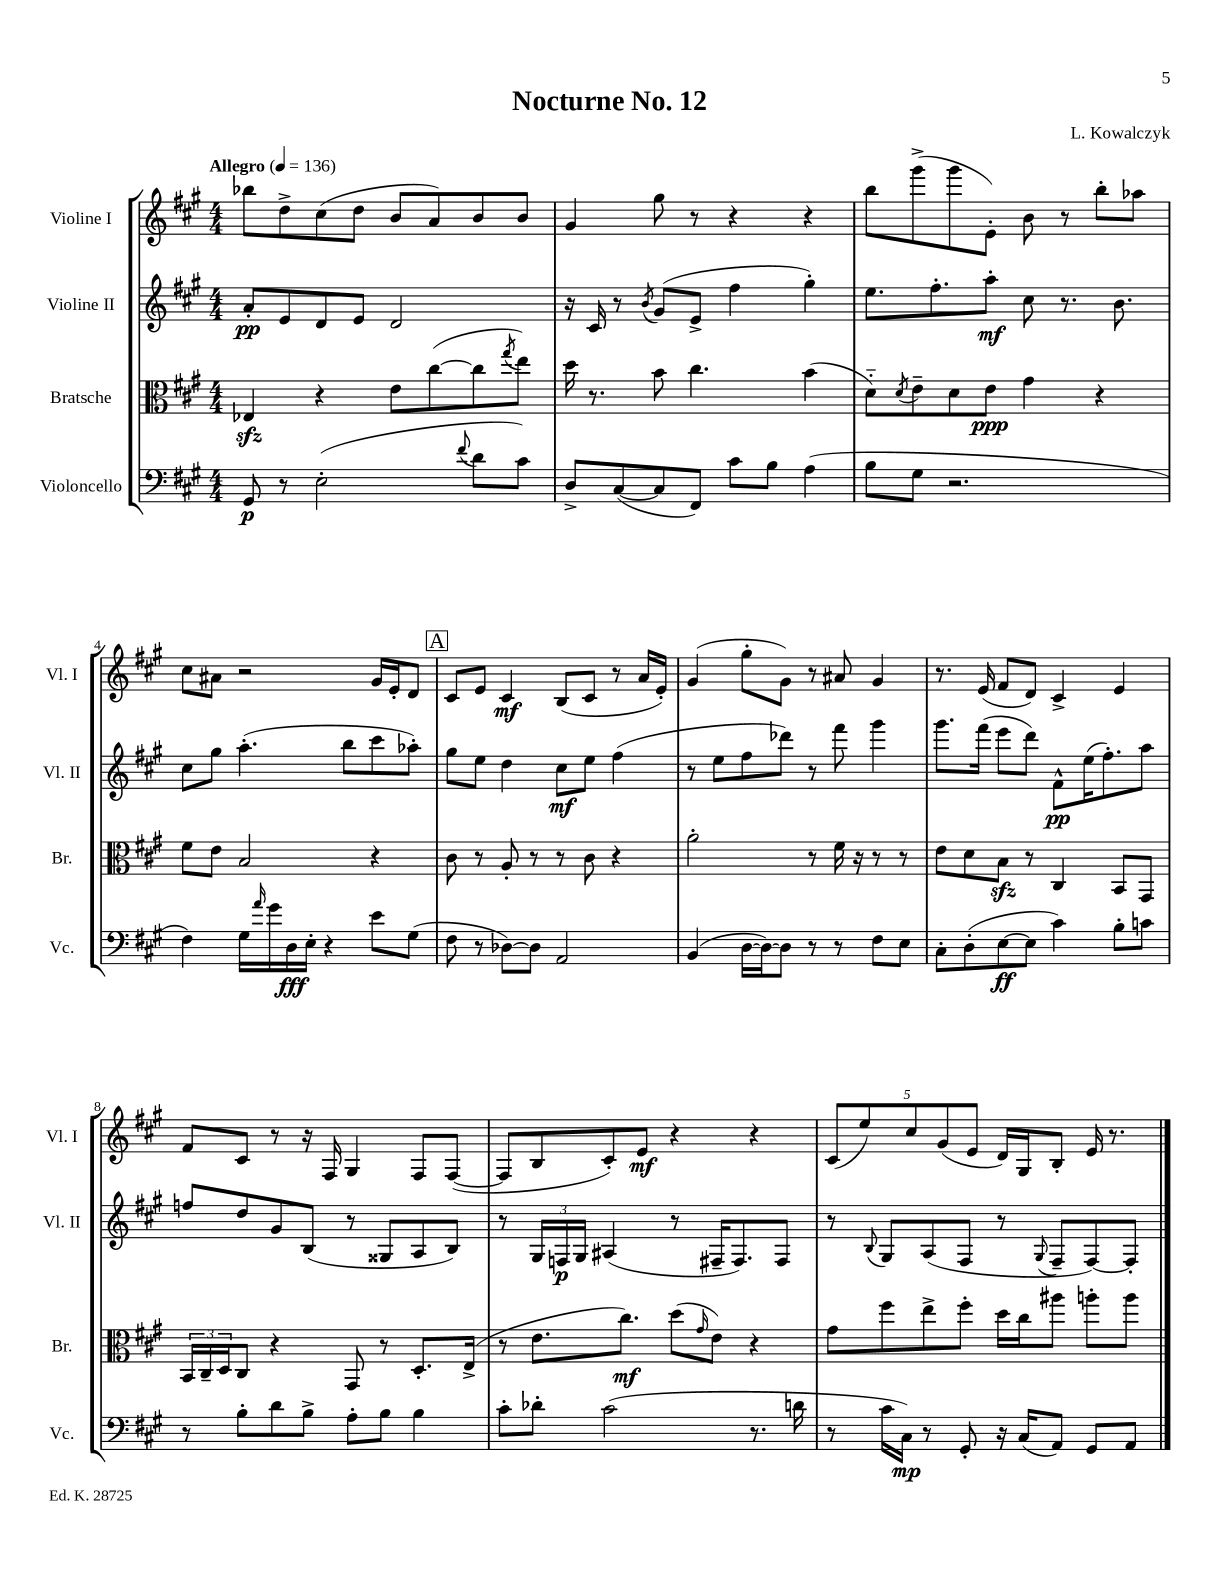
\header { title = "Nocturne No. 12" composer = "L. Kowalczyk" }
<<
\new StaffGroup <<
\new Staff = "s0" \with { instrumentName = "Violine I" shortInstrumentName = "Vl. I" } {
    \clef treble \key a \major \numericTimeSignature \time 4/4 \tempo "Allegro" 4 = 136
    bes''8 d''8-> cis''8( d''8 b'8 a'8) b'8 b'8 |
    gis'4 gis''8 r8 r4 r4 |
    b''8 gis'''8->( gis'''8 e'8-.) b'8 r8 b''8-. aes''8 |
    cis''8 ais'8 r2 gis'16 e'16-. d'8 |
    \mark \markup { \box "A" } cis'8 e'8 cis'4\mf b8( cis'8 r8 a'16 e'16-.) |
    gis'4( gis''8-. gis'8) r8 ais'8 gis'4 |
    r8. e'16( fis'8 d'8) cis'4-> e'4 |
    fis'8 cis'8 r8 r16 fis16 gis4 fis8 fis8~( |
    fis8 b8 cis'8-.) e'8\mf r4 r4 |
    \tuplet 5/4 { cis'8( e''8) cis''8 gis'8( e'8 } d'16) gis16 b8-. e'16 r8. \bar "|." |
}
\new Staff = "s1" \with { instrumentName = "Violine II" shortInstrumentName = "Vl. II" } {
    \clef treble \key a \major \numericTimeSignature \time 4/4
    a'8-.\pp e'8 d'8 e'8 d'2 |
    r16 cis'16 r8 \acciaccatura { b'8 } gis'8( e'8-> fis''4 gis''4-.) |
    e''8. fis''8.-. a''8-.\mf cis''8 r8. b'8. |
    cis''8 gis''8 a''4.-.( b''8 cis'''8 aes''8-.) |
    \mark \markup { \box "A" } gis''8 e''8 d''4 cis''8\mf e''8 fis''4( |
    r8 e''8 fis''8 des'''8) r8 fis'''8 gis'''4 |
    gis'''8. fis'''16( e'''8 d'''8) fis'8-^\pp e''16( fis''8.-.) a''8 |
    f''8 d''8 gis'8 b8( r8 gisis8 a8 b8) |
    r8 \tuplet 3/2 { gis16 f16\p gis16 } ais4( r8 fis16-- fis8.) fis8 |
    r8 \appoggiatura { b8 } gis8 a8( fis8 r8 \appoggiatura { gis8 } fis8-- fis8~) fis8-. \bar "|." |
}
\new Staff = "s2" \with { instrumentName = "Bratsche" shortInstrumentName = "Br." } {
    \clef alto \key a \major \numericTimeSignature \time 4/4
    ees4\sfz r4 e'8 cis''8~( cis''8 \acciaccatura { gis''8 } e''8) |
    d''16 r8. b'8 cis''4. b'4( |
    d'8-_) \acciaccatura { d'8 } e'8-- d'8 e'8\ppp gis'4 r4 |
    fis'8 e'8 b2 r4 |
    \mark \markup { \box "A" } cis'8 r8 a8-. r8 r8 cis'8 r4 |
    a'2-. r8 fis'16 r16 r8 r8 |
    e'8 d'8 b8\sfz r8 cis4 b,8 gis,8 |
    \tuplet 3/2 { b,16 cis16-- d16 } cis8 r4 gis,8 r8 d8.-. e16->( |
    r8 e'8. cis''8.\mf) d''8( \grace { gis'16 } e'8) r4 |
    gis'8 fis''8 e''8-> fis''8-. d''16 cis''16 ais''8 a''8-. a''8 \bar "|." |
}
\new Staff = "s3" \with { instrumentName = "Violoncello" shortInstrumentName = "Vc." } {
    \clef bass \key a \major \numericTimeSignature \time 4/4
    gis,8\p r8 e2-.( \appoggiatura { fis'8 } d'8 cis'8) |
    d8-> cis8~( cis8 fis,8) cis'8 b8 a4( |
    b8 gis8 r2. |
    fis4) gis16 \grace { a'16 } gis'16 d16\fff e16-. r4 e'8 gis8( |
    \mark \markup { \box "A" } fis8 r8 des8~) des8 a,2 |
    b,4( d16~ d16~) d8 r8 r8 fis8 e8 |
    cis8-. d8-.( e8~\ff e8 cis'4) b8-. c'8 |
    r8 b8-. d'8 b8-> a8-. b8 b4 |
    cis'8-. des'8-. cis'2( r8. d'16 |
    r8 cis'16 cis16\mp) r8 gis,8-. r16 cis16( a,8) gis,8 a,8 \bar "|." |
}
>>
>>
